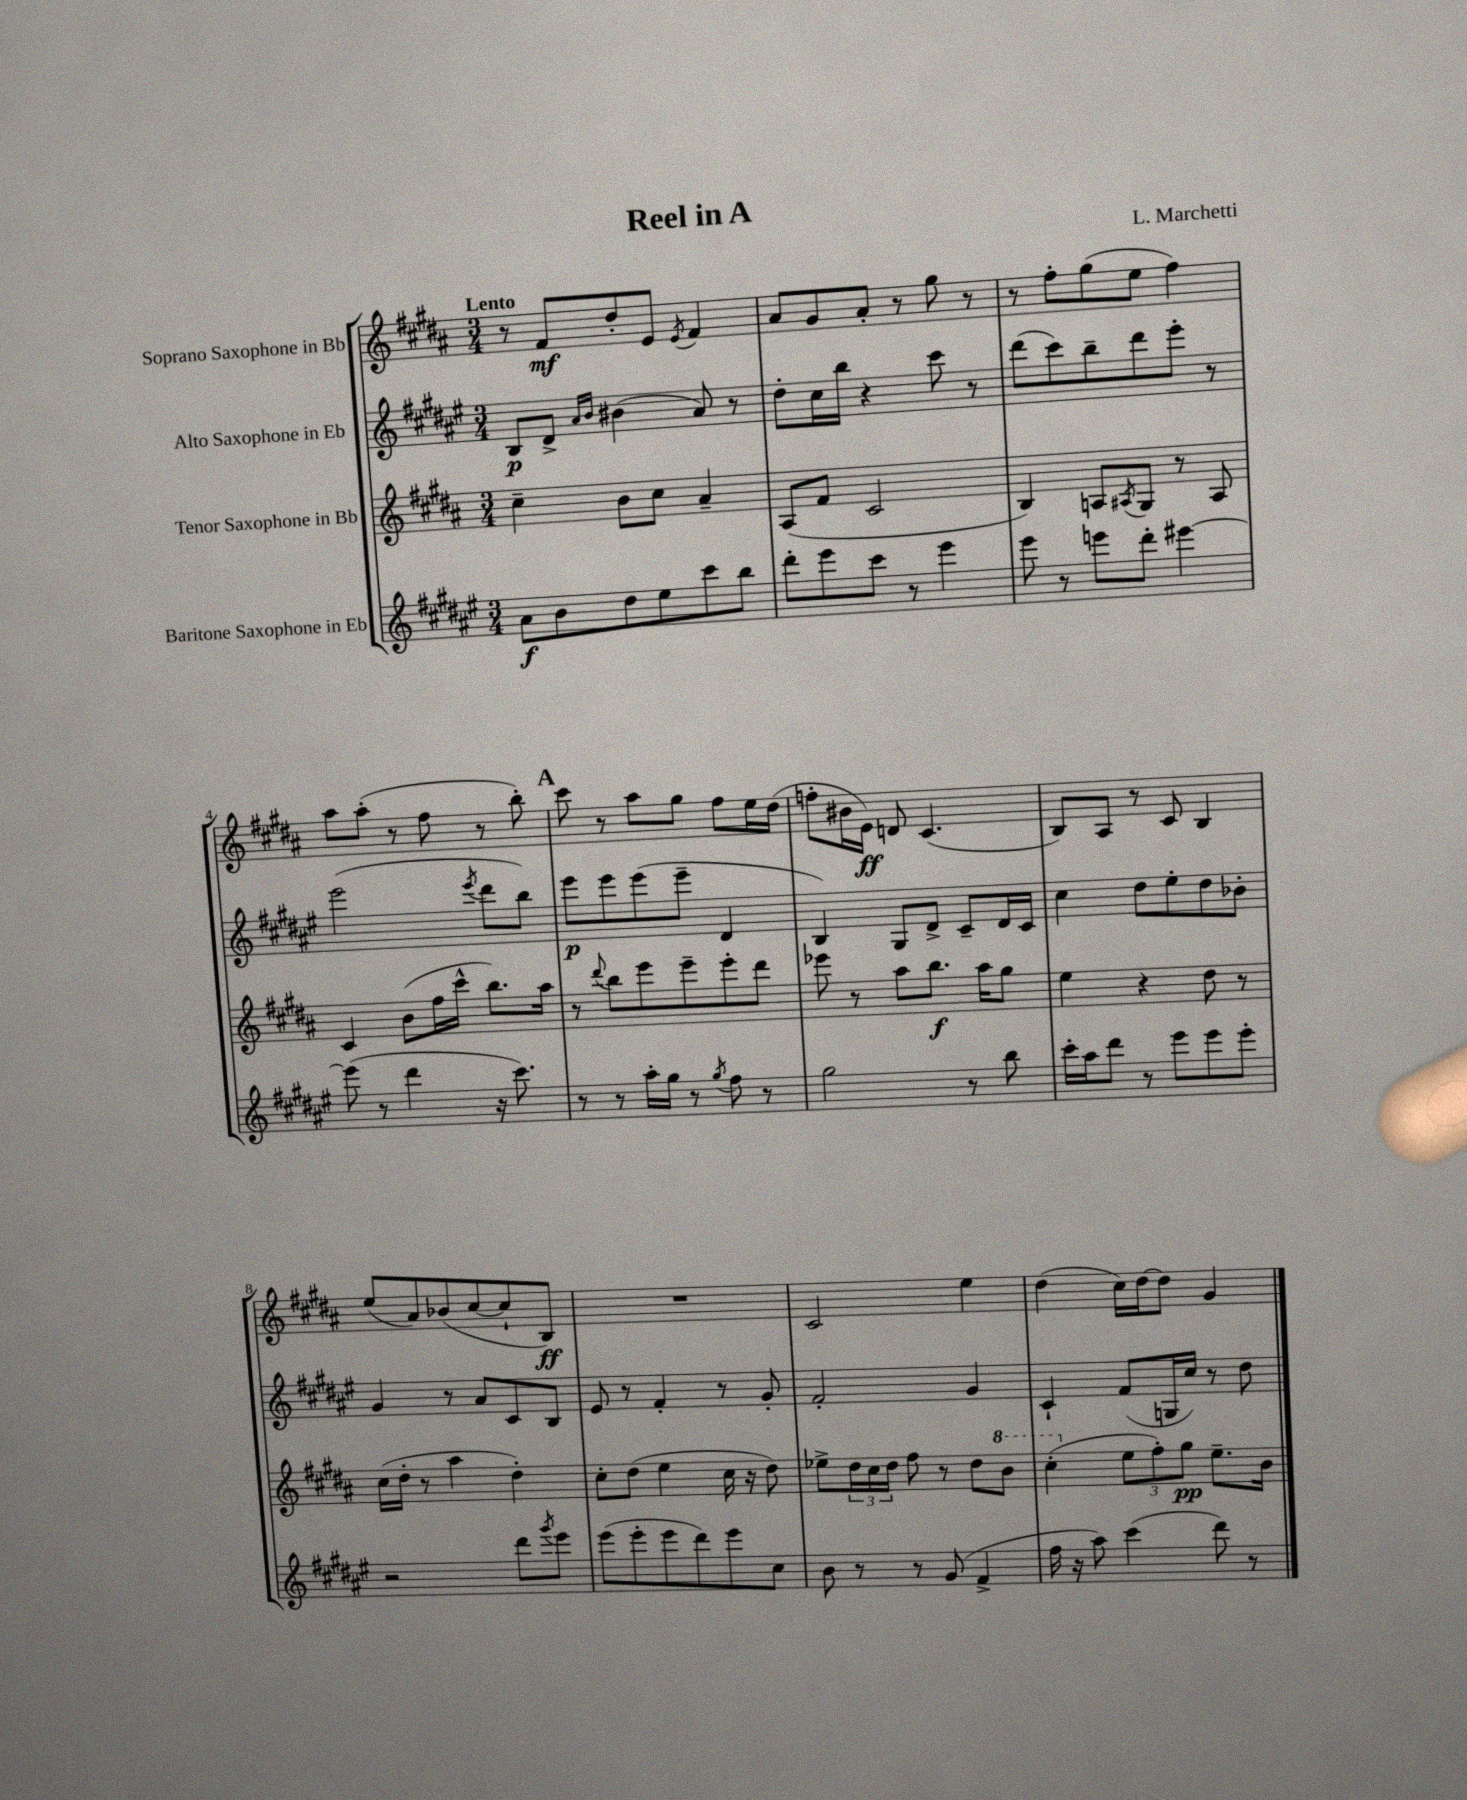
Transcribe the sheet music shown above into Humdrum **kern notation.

**kern	**kern	**kern	**kern
*staff4	*staff3	*staff2	*staff1
*clefG2	*clefG2	*clefG2	*clefG2
*k[f#c#g#d#a#e#]	*k[f#c#g#d#a#]	*k[f#c#g#d#a#e#]	*k[f#c#g#d#a#]
*M3/4	*M3/4	*M3/4	*M3/4
8a#	4cc#~	8B	8r
8b	.	8d#^	8f#
.	.	16qqa#	.
.	.	16qqb	.
8dd#	8b	(4b#	8dd#'
8ee#	8cc#	.	8e
.	.	.	8qe
8ccc#	4a#~	8a#)	4f#
8bb	.	8r	.
=	=	=	=
8ddd#'	(8A#	8dd#'	8a#
8eee#	8f#	16cc#	8g#
.	.	16bb	.
8ccc#	2c#	4r	8a#'
8r	.	.	8r
4eee#	.	8ccc#	8gg#
.	.	8r	8r
=	=	=	=
8eee#	4B)	(8ddd#	8r
8r	.	8ccc#)	8ff#'
8eee	8A	8bb~	(8gg#
.	8qA#	.	.
8ddd#'	8G#	8ddd#	8ee
[4eee#	8r	8eee#'	4ff#)
.	8A#	8r	.
=	=	=	=
(8eee#]	4c#	(2eee#	8aa#
8r	.	.	(8aa#'
4ddd#	(8b	.	8r
.	16ff#	.	8ff#
.	16ccc#^^	.	.
.	.	8qeee#	.
16r	8.bb)	8ddd#	8r
8.ccc#)	.	.	.
.	.	8bb)	8bb')
.	16aa#	.	.
=	=	=	=
8r	8r	8eee#	8ccc#
.	8qqddd#	.	.
8r	8bb	8eee#	8r
16aa#'	8eee	(8eee#	8aa#
16gg#	.	.	.
8r	8eee~	8eee#~	8gg#
8qgg#	.	.	.
8ff#	8eee'	4d#	8ff#
8r	8ddd#	.	16ee
.	.	.	(16dd#
=	=	=	=
2gg#	8eee-	4B)	8ff'
.	8r	.	16b#
.	.	.	16e)
.	8aa#	8G#	8d
.	8.bb	8d#^	(4.c#
8r	.	8c#~	.
.	16aa#	.	.
8bb	8gg#	16d#	.
.	.	16c#	.
=	=	=	=
16ccc#'	4ee	4cc#	8B)
16aa#	.	.	.
8ddd#	.	.	8A#
8r	4r	8dd#	8r
8eee#	.	8ee#'	8c#
8eee#	8dd#	8dd#	4B
8eee#'	8r	8b-'	.
=	=	=	=
2r	(16cc#	4g#	(8ee
.	16dd#'	.	.
.	8r	.	8a#)
.	4aa#	8r	(8b-
.	.	8a#	[8cc#
8ddd#	4dd#')	8c#	8cc#`]
8qggg#	.	.	.
8eee#	.	8B	8B)
=	=	=	=
(8eee#	8cc#'	8e#	2.r
8eee#'	(8dd#	8r	.
8eee#	4ee	4f#'	.
8ddd#)	.	.	.
8eee#	16cc#	8r	.
.	16r	.	.
8cc#	8dd#)	8g#'	.
=	=	=	=
8b	8ee-^	2f#'	2c#
8r	24dd#	.	.
.	24cc#	.	.
.	24dd#	.	.
8r	8ff#	.	.
(8g#	8r	.	.
4f#^	8dd#	4g#	4ee
.	8bb	.	.
=	=	=	=
16ff#	(4ccc#'	4c#`	(4dd#
16r	.	.	.
8aa#)	.	.	.
(4ccc#	12ee	(8f#	16cc#)
.	.	.	[16dd#
.	12ff#')	.	.
.	.	16G	8dd#]
.	12gg#	.	.
.	.	16cc#)	.
8ddd#)	8.ee~	8r	4g#
8r	.	8dd#	.
.	16b	.	.
==	==	==	==
*-	*-	*-	*-
